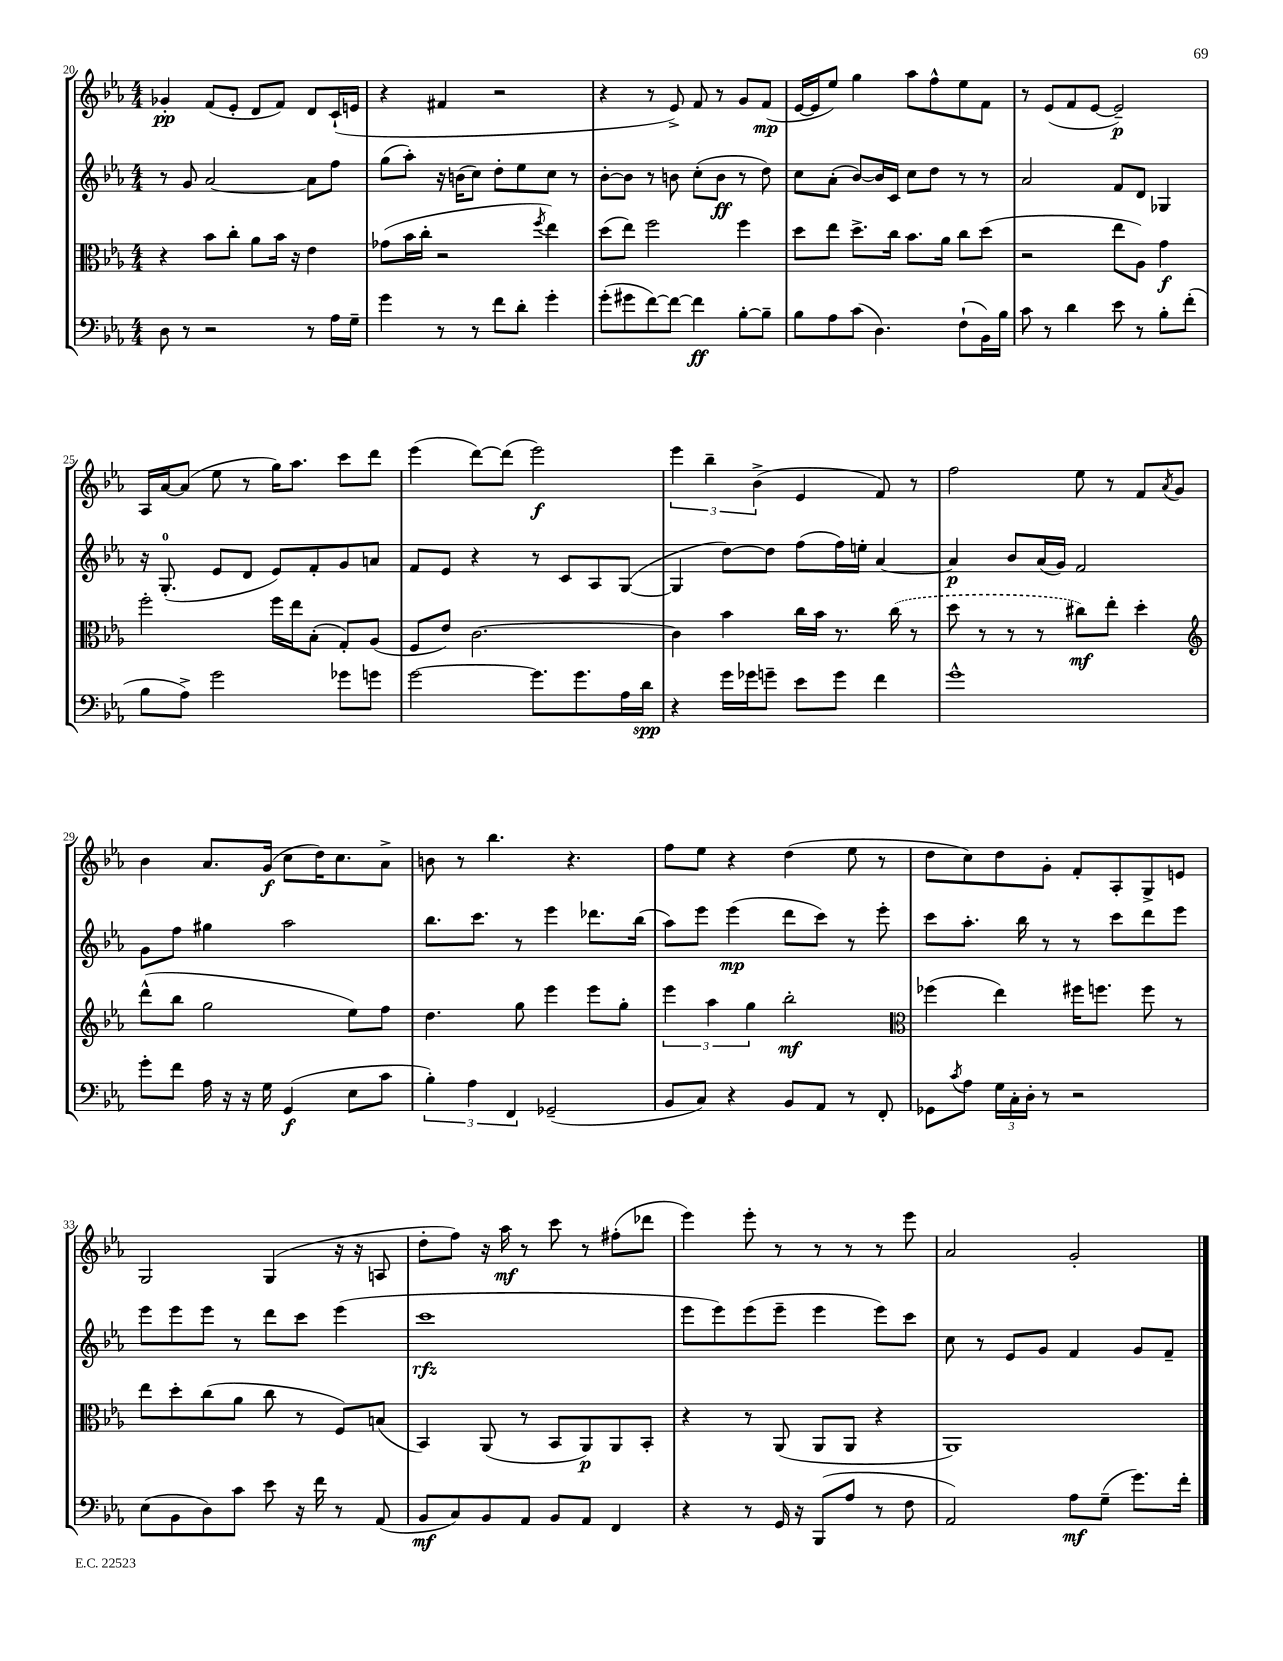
<<
\new StaffGroup <<
\new Staff = "s0" {
    \clef treble \key ees \major \numericTimeSignature \time 4/4
    ges'4-.\pp f'8( ees'8-. d'8 f'8) d'8 c'16-!( e'16 |
    r4 fis'4 r2 |
    r4 r8 ees'8->) f'8 r8 g'8 f'8\mp( |
    ees'16~ ees'16 ees''8) g''4 aes''8 f''8-^ ees''8 f'8 |
    r8 ees'8( f'8 ees'8~ ees'2--\p) |
    aes16 aes'16~ aes'8( ees''8 r8 g''16) aes''8. c'''8 d'''8 |
    ees'''4( d'''8~) d'''8( ees'''2\f) |
    \tuplet 3/2 { ees'''4 bes''4-- bes'4->( } ees'4 f'8) r8 |
    f''2 ees''8 r8 f'8 \acciaccatura { aes'8 } g'8 |
    bes'4 aes'8. g'16\f( c''8 d''16) c''8. aes'8-> |
    b'8 r8 bes''4. r4. |
    f''8 ees''8 r4 d''4( ees''8 r8 |
    d''8 c''8) d''8 g'8-. f'8-. aes8-. g8-> e'8 |
    g2 g4( r16 r16 a8 |
    d''8-. f''8) r16 aes''16\mf r8 c'''8 r8 fis''8-.( des'''8 |
    ees'''4) ees'''8-. r8 r8 r8 r8 ees'''8 |
    aes'2 g'2-. \bar "|." |
}
\new Staff = "s1" {
    \clef treble \key ees \major \numericTimeSignature \time 4/4
    r8 g'8 aes'2~ aes'8 f''8 |
    g''8( aes''8-.) r16 b'16( c''8) d''8-. ees''8 c''8 r8 |
    bes'8~-. bes'8 r8 b'8 c''8-.( b'8\ff r8 d''8) |
    c''8 aes'8-.( bes'8~) bes'16 c'16 c''8 d''8 r8 r8 |
    aes'2 f'8 d'8 ges4 |
    r16 g8.-0-.( ees'8 d'8 ees'8) f'8-. g'8 a'8 |
    f'8 ees'8 r4 r8 c'8 aes8 g8~( |
    g4 d''8~) d''8 f''8( f''16) e''16-. aes'4~ |
    aes'4\p bes'8 aes'16( g'16) f'2 |
    g'8 f''8 gis''4 aes''2 |
    bes''8. c'''8. r8 ees'''4 des'''8. bes''16( |
    aes''8) ees'''8 ees'''4\mp( d'''8 c'''8) r8 ees'''8-. |
    c'''8 aes''8.-. bes''16 r8 r8 c'''8 d'''8 ees'''8 |
    ees'''8 ees'''8 ees'''8 r8 d'''8 c'''8 ees'''4( |
    c'''1\rfz |
    ees'''8 ees'''8) ees'''8( ees'''8-- ees'''4 ees'''8) c'''8 |
    c''8 r8 ees'8 g'8 f'4 g'8 f'8-- \bar "|." |
}
\new Staff = "s2" {
    \clef alto \key ees \major \numericTimeSignature \time 4/4
    r4 bes'8 c''8-. aes'8 bes'16 r16 ees'4 |
    ges'8( bes'16 c''16-. r2 \acciaccatura { f''8 } ees''4) |
    d''8( ees''8) f''2 f''4 |
    d''8 ees''8 d''8.-> c''16 bes'8. aes'16 c''8 d''8( |
    r2 ees''8 aes8) g'4\f |
    f''2-. f''16 ees''16 bes8-.( g8-.) aes8( |
    f8 ees'8) c'2.~ |
    c'4 bes'4 c''16 bes'16 r8. \once \slurDashed c''16( r8 |
    d''8 r8 r8 r8 cis''8\mf) ees''8-. d''4-. |
    \clef treble d'''8-^( bes''8 g''2 ees''8) f''8 |
    d''4. g''8 ees'''4 ees'''8 g''8-. |
    \tuplet 3/2 { ees'''4 aes''4 g''4 } bes''2-.\mf |
    \clef alto fes''4( ees''4) fis''16 f''8. f''8 r8 |
    ees''8 d''8-. c''8( aes'8 c''8 r8 f8) b8( |
    bes,4) aes,8( r8 bes,8 aes,8\p) aes,8 bes,8-. |
    r4 r8 aes,8( aes,8 aes,8 r4 |
    aes,1) \bar "|." |
}
\new Staff = "s3" {
    \clef bass \key ees \major \numericTimeSignature \time 4/4
    d8 r8 r2 r8 aes16 g16-- |
    g'4 r8 r8 f'8 d'8-. g'4-. |
    g'8-.( gis'8 f'8~) f'8~ f'4\ff bes8~-. bes8-- |
    bes8 aes8 c'8( d4.) f8-!( bes,16) bes16 |
    c'8 r8 d'4 ees'8 r8 bes8-. f'8-.( |
    bes8 aes8->) g'2 ges'8 g'8 |
    g'2~ g'8. g'8. aes16 d'16\spp |
    r4 g'16 ges'16 g'8-- ees'8 g'8 f'4 |
    g'1-^ |
    g'8-. f'8 aes16 r16 r16 g16 g,4\f( ees8 c'8 |
    \tuplet 3/2 { bes4-.) aes4 f,4 } ges,2--( |
    bes,8 c8) r4 bes,8 aes,8 r8 f,8-. |
    ges,8 \acciaccatura { c'8 } aes8 \tuplet 3/2 { g16 c16-. d16-. } r8 r2 |
    ees8( bes,8 d8) c'8 ees'8 r16 f'16 r8 aes,8( |
    bes,8\mf c8) bes,8 aes,8 bes,8 aes,8 f,4 |
    r4 r8 g,16 r16 bes,,8( aes8 r8 f8 |
    aes,2) aes8\mf g8--( g'8.) f'16-. \bar "|." |
}
>>
>>
\layout { \context { \Score currentBarNumber = #20 } }
